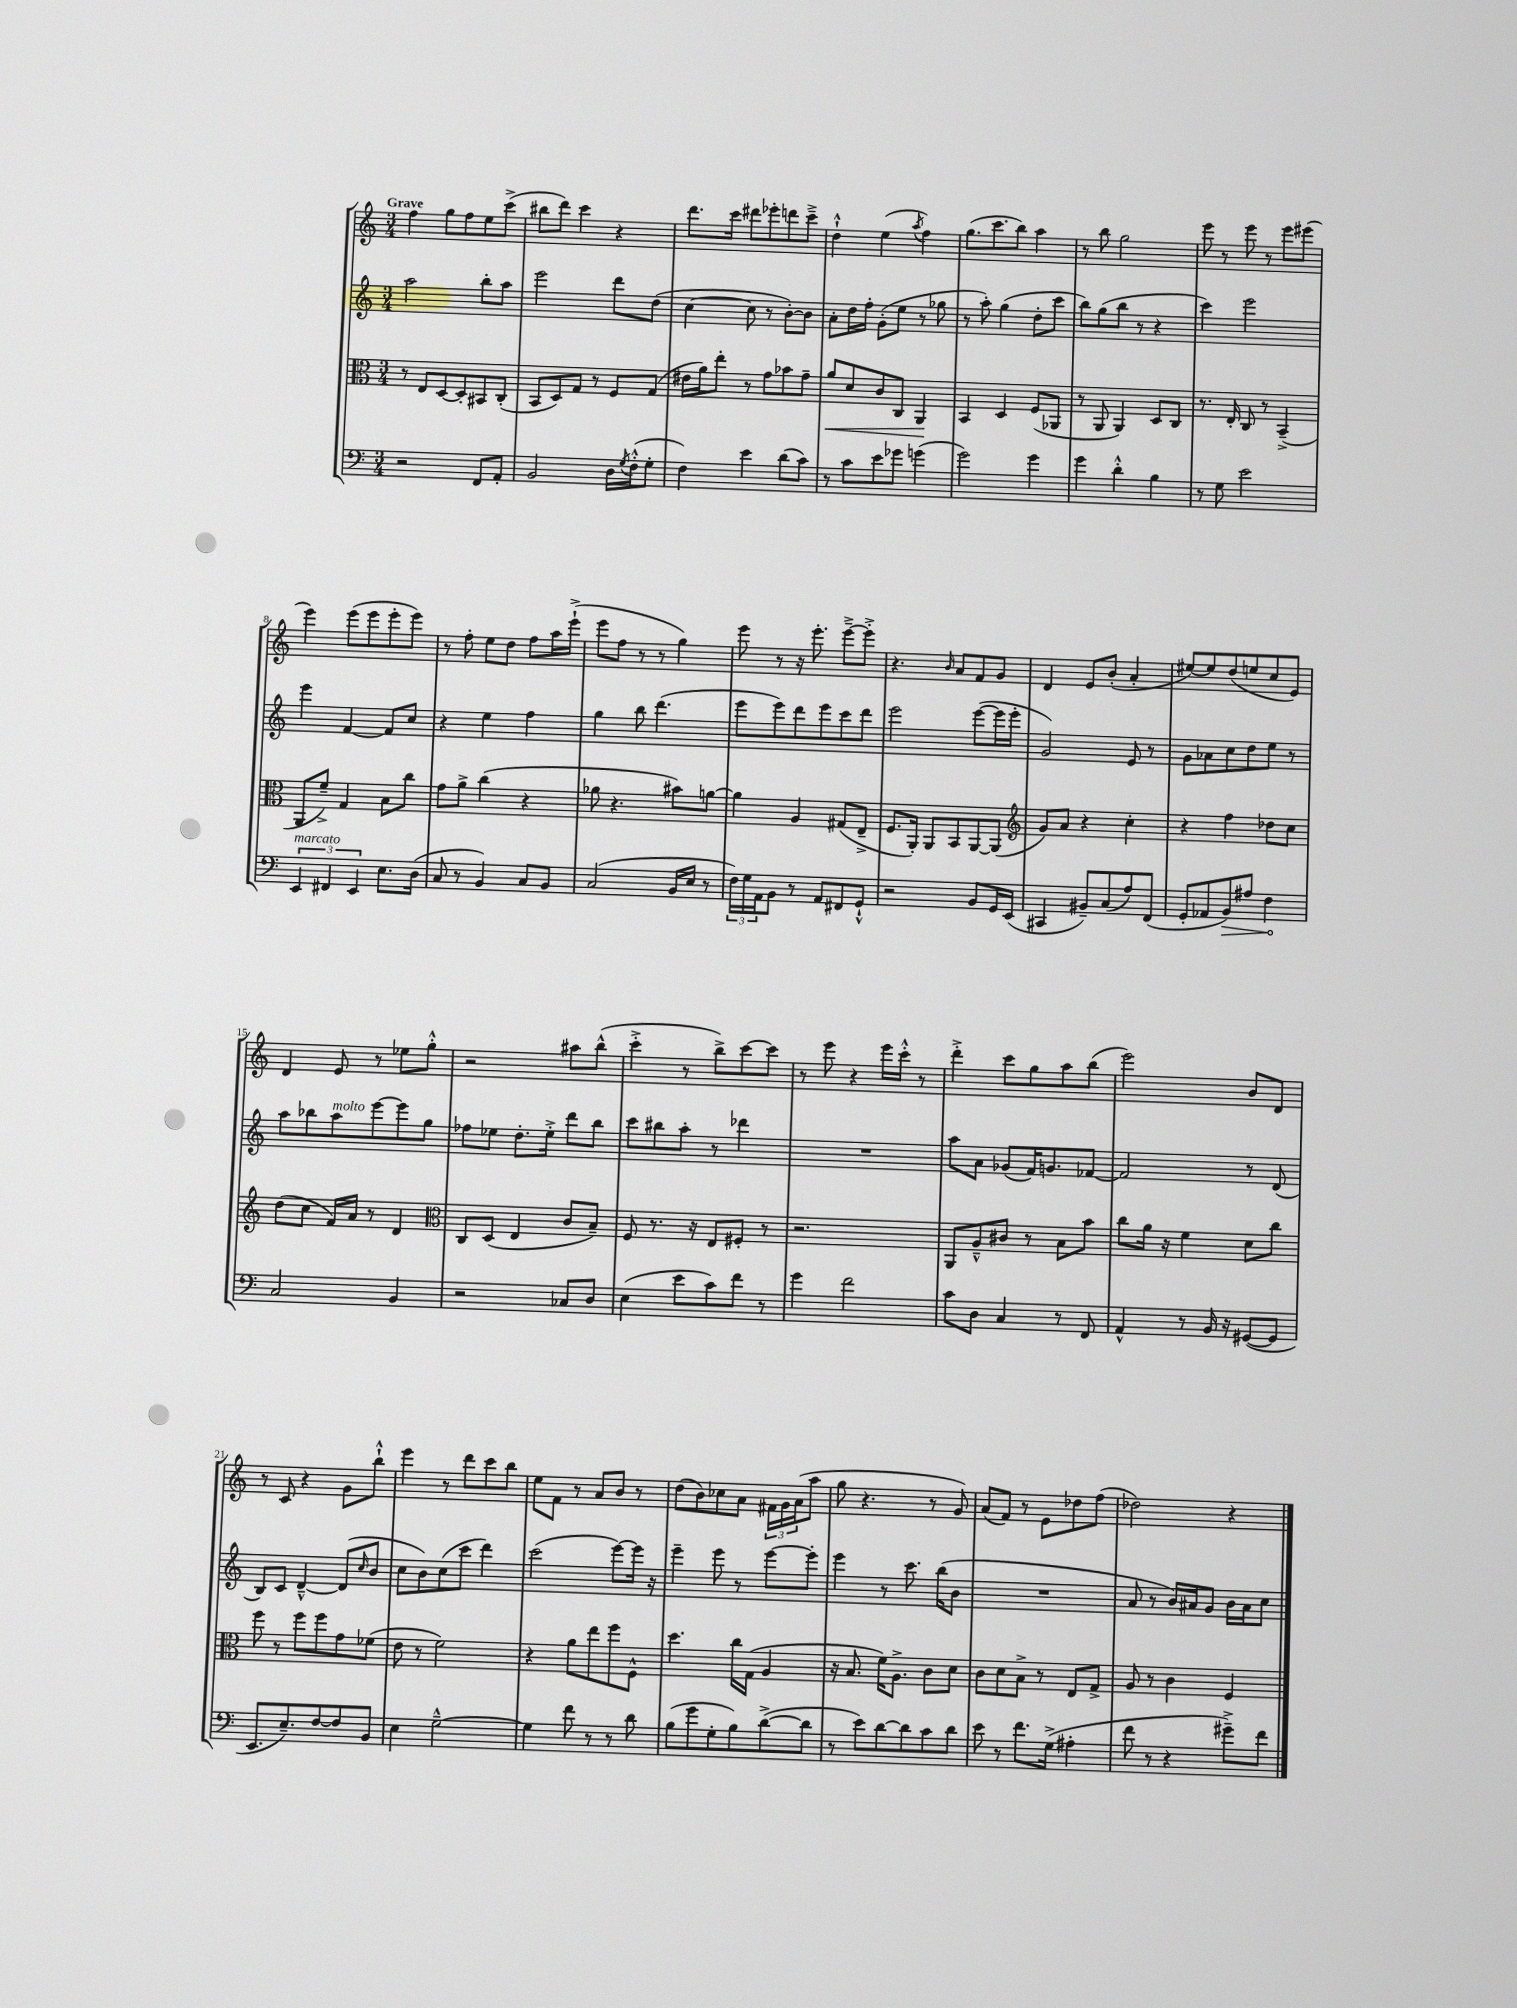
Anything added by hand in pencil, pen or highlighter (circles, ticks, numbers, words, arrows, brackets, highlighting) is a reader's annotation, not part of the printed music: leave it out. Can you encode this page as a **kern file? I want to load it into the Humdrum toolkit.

**kern	**kern	**kern	**kern
*staff4	*staff3	*staff2	*staff1
*clefF4	*clefC3	*clefG2	*clefG2
*k[]	*k[]	*k[]	*k[]
*M3/4	*M3/4	*M3/4	*M3/4
2r	8r	2aa\	4ff\
.	8E/L	.	.
.	[8D/	.	8gg\L
.	8D'/]	.	8ff\
8FF/L	8BB#/	8bb'\L	8ee\
8AA'/J	(8C'/J	8aa\J	(8ccc^\J
=	=	=	=
2BB/	8BB/L	2eee\	8bb#\L
.	8D/)	.	8ddd\J)
.	8G/J	.	4ccc\
.	8r	.	.
16D\LL	8F/L	8ddd\L	4r
8qG/	.	.	.
(16F'^^\J	.	.	.
8G'\J	(8G/J	(8dd\J	.
=	=	=	=
4F\)	16e#\LL	[4cc\	8.ddd\L
.	16a\J)	.	.
.	8ee'\J	.	.
.	.	.	16ccc\Jk
4e\	8r	8cc\]	8ddd#\L
.	8g\L	8r	8eee-'\
(8d\L	8b-\	[8b'\L)	8ddd\
8c\J)	8g~\J	8b\]J	8ccc~^\J
=	=	=	=
8r	8a/L	8a'\L	4dd`^^\
8c\L	8d/	16dd\L	.
.	.	16ff'\JJ	.
8e\	8c/	(8g'\L	(4ee\
8g-\J	8C/J	8ee\J	.
.	.	.	8qaa/
(4g\	4AA/	8r	4ff\)
.	.	8gg-\	.
=	=	=	=
2g\)	4BB/	8r	(8.gg\L
.	.	8aa'\)	.
.	.	.	8.ccc\
.	4D/	(4gg\	.
.	.	.	8bb\J)
4g\	(8F/L	8dd'\L	4aa\
.	8AA-/J	8ccc\J	.
=	=	=	=
4g\	8r	8bb\L)	8r
.	8AA/	(8gg\	8bb\
4d'^^\	4AA/)	8bb\J	2gg\
.	.	8r	.
4B\	8D/L	4r	.
.	8C/J	.	.
=	=	=	=
8r	8.r	4ccc\)	8eee\
8G\	.	.	8r
.	16E'/	.	.
2e\	8C/	2eee\	8eee\
.	8r	.	8r
.	(4BB~^/	.	8eee\L
.	.	.	(8eee#\J
=	=	=	=
6EE/	8AA/L	4eee\	4eee\)
.	8f~^/J)	.	.
6FF#/	.	.	.
.	4G/	[4f/	(8eee\L
6EE/	.	.	.
.	.	.	8eee\
8.E\L	8B\L	8f/]L	8eee'\
.	8cc\J	8cc/J	8eee\J)
(16D\Jk	.	.	.
=	=	=	=
8C/	8g\L	4r	8r
8r	8a^\J	.	8ff'\
4BB/)	(4cc\	4ee\	8ee\L
.	.	.	8dd\J
8C/L	4r	4ff\	8ff\L
8BB/J	.	.	16aa\L
.	.	.	(16eee`^\JJ
=	=	=	=
(2C/	8a-\	4gg\	8eee\L
.	4.r	.	8ff\J
.	.	8bb\	8r
.	.	(4.ddd\	8r
16BB/LL	8b#\L)	.	4gg\)
16E/JJ	.	.	.
8r	[8a\J	.	.
=	=	=	=
24F\LL)	4a\]	8eee\L	8eee\
24G\	.	.	.
24AA\J	.	.	.
8BB\J	.	8eee\)	8r
8r	4A/	8ddd\	16r
.	.	.	8.eee'\
8AA/L	.	8eee\	.
8FF#/	(8G#/L	8ccc\	[8eee~^\L
8GG`^^/J	8E~^/J	8ddd\J	8eee'^\]J
=	=	=	=
2r	8.F/L	2eee\	4.r
.	16AA'/Jk)	.	.
.	8AA/L	.	.
.	.	.	16qqb/
.	8BB/	.	8a/L
8BB/L	[8AA/	([8eee\L	8f/
16GG/L	(8AA/]J	16eee\]L	8g/J
(16EE/JJ	.	16eee'\JJ	.
=	=	=	=
*	*clefG2	*	*
4CC#/	8g/L)	2g/)	4d/
.	8a/J	.	.
8BB#~/L)	4r	.	8e/L
(8C/	.	.	(8b'/J
8A/)	4cc'\	8e/	4a'/
(8FF/J	.	8r	.
=	=	=	=
8GG'/L	4r	8g\L	[8ee#/L)
8AA-/	.	8a-\	8ee#/]
8BB/)	4ff\	8cc\	(8dd/
8A#/J	.	8dd\	8ee/
4F\	8dd-\L	8ee\J	8cc/
.	8cc\J	8r	8e/J)
=	=	=	=
2C/	(8dd\L	8aa\L	4d/
.	8cc\J	8bb-\	.
.	16f/LL)	8aa\	8e/
.	16a/JJ	.	.
.	8r	[8eee\	8r
4BB/	4d/	8eee\]	8ee-\L
.	.	8gg\J	8gg'^^\J
=	=	=	=
*	*clefC3	*	*
2r	8C/L	8ff-\L	2r
.	(8D/J	8ee-\J	.
.	4E/	8.dd'\L	.
.	.	16ee-'^\Jk	.
8C-/L	8c/L	8ddd\L	8aa#\L
8D/J	8B~/J)	8bb\J	(8bb^^\J
=	=	=	=
(4E\	8F/	8ccc\L	4ccc'^\
.	8.r	8bb#\	.
8e\L	.	8aa'\J	8r
.	16r	.	.
8c\)	8E/L	8r	8bb^\L)
8f\J	8F#'/J	4ddd-\	[8ccc\
8r	8r	.	8ccc\]J
=	=	=	=
4g\	2.r	2.r	8r
.	.	.	8eee\
2f\	.	.	4r
.	.	.	16eee\LL
.	.	.	16ccc'^^\JJ
.	.	.	8r
=	=	=	=
8c\L	8AA/L	8aa\L	4ddd'^\
8D\J	8A~^^/	8a\J	.
4C/	8c#/J	(8g-/L	8ccc\L
.	8r	16f/K)	8gg\
.	.	8.g/	.
8r	8B\L	.	8aa\
8FF/	8b\J	[8f-/J	(8bb\J
=	=	=	=
4AA^^/	8cc\L	2f-/]	2eee\)
.	16a\Jk	.	.
.	16r	.	.
8r	4f\	.	.
16BB/	.	.	.
16r	.	.	.
([8GG#/L	8d\L	8r	8b/L
8GG#/]J	8cc\J	(8d/	8d/J
=	=	=	=
8.EE/L	8ff\	8B/L)	8r
.	8r	8c/J	8c/
8.E~/)	.	.	.
.	8ff\L	[4d~^^/	4r
[8F/	8ff\	.	.
8F/]	8g\	(8d/]L	8g\L
.	.	16qqcc/	.
8BB/J	(8f-\J	8b/J	8bb`^^\J
=	=	=	=
4E\	8e\	8cc\L	4eee\
.	8r	8b\)	.
[2G~^^\	2f\)	(8cc\	8r
.	.	8ccc\J	8ddd\L
.	.	4ddd\)	8ccc\
.	.	.	8bb\J
=	=	=	=
4G\]	4r	(2ccc\	8ee\L
.	.	.	8f\J
8f\	8a\L	.	8r
8r	8ee\	.	8a/L
8r	8ff\	[8eee\L)	8b/J
8d\	8F^^\J	16eee\]Jk	8r
.	.	16r	.
=	=	=	=
(8B\L	4.dd\	4eee~\	(8dd\L
8g\	.	.	8b\)
8G'\	.	8eee\	8cc-\
8B\)	16cc\LL	8r	8a\J
.	(16G\JJ	.	.
([8d^\	4A/	[8eee\L	24f#\LL
.	.	.	24g\
.	.	.	(24a\J
8d\]J	.	8eee'\]J	8aa\J
=	=	=	=
8r	16r	4eee\	8gg\
.	8.B/	.	.
8e\L)	.	.	4.r
[8d\	16f\LK)	8r	.
.	8.A^\J	.	.
8d\]	.	8.ccc\	.
8c\	8c\L	.	8r
.	.	(16bb\LK	.
8d\J	8d\J	8b\J	8g/)
=	=	=	=
8e\	8c\L	2.r	(8a/L
8r	8d\	.	8f/J)
8.f\L	8B^\J	.	8r
.	8r	.	8e\L
(16G^\Jk	.	.	.
4A#'\	8E/L	.	8dd-\
.	8G^/J	.	(8ff\J
=	=	=	=
8f\	8A/	8a/	2dd-\)
8r	8r	8r	.
4r	4c\	16b/LL)	.
.	.	16a#/J	.
.	.	8g/J	.
8g#~^\L)	4F/	16b\LL	4r
.	.	16a#\J	.
8f\J	.	8cc\J	.
==	==	==	==
*-	*-	*-	*-
